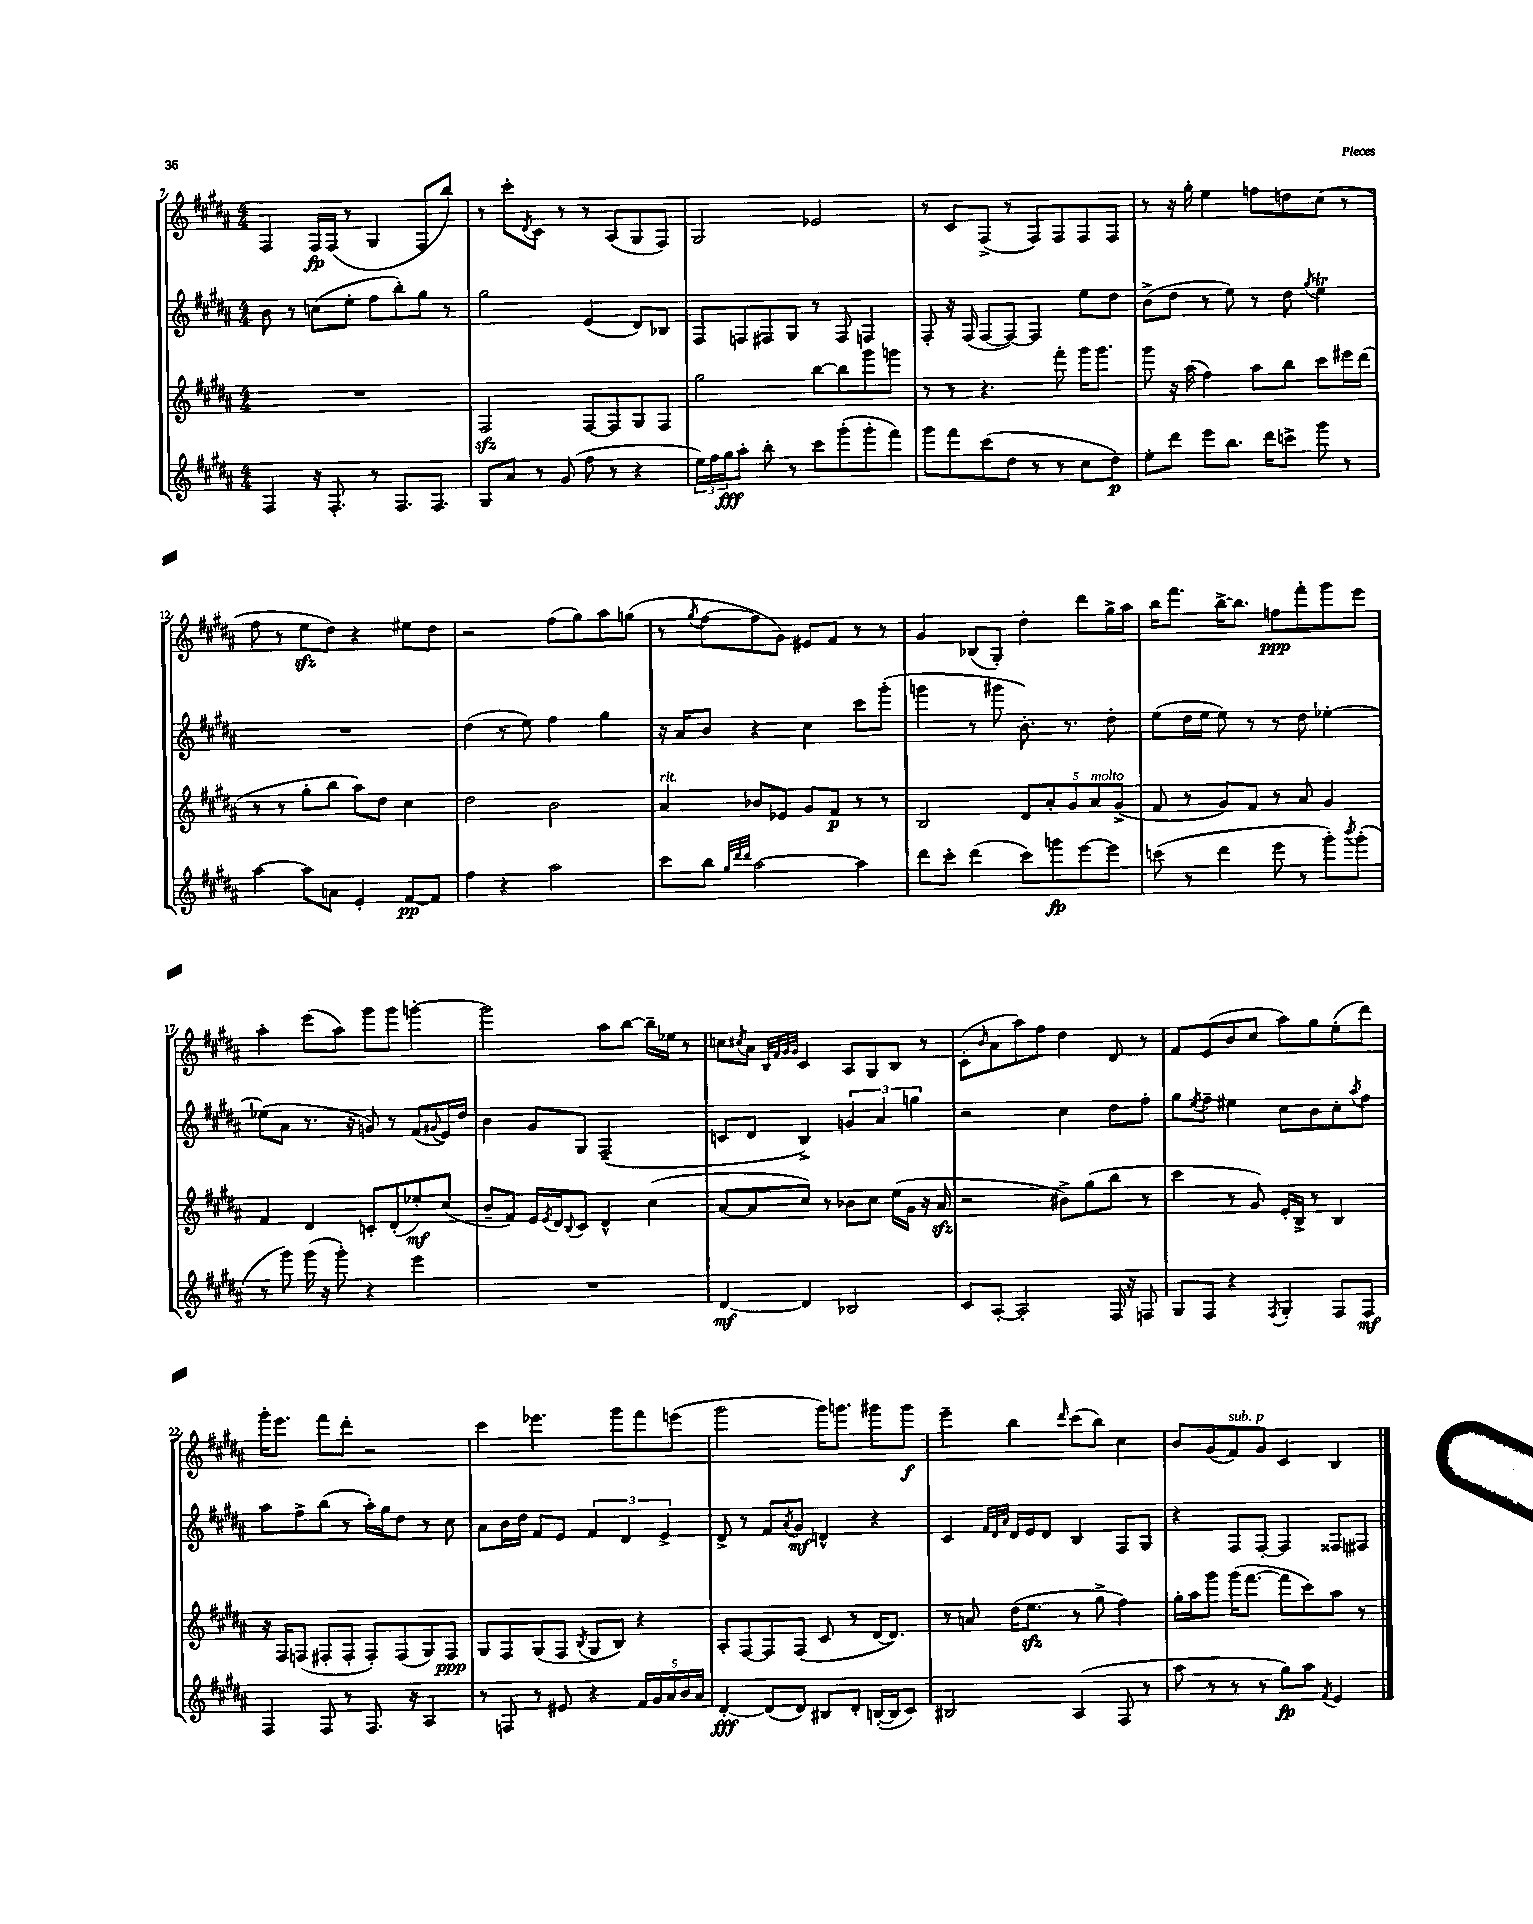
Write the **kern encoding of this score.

**kern	**dynam	**kern	**dynam	**kern	**dynam	**kern	**dynam
*part4	*part4	*part3	*part3	*part2	*part2	*part1	*part1
*staff4	*staff4	*staff3	*staff3	*staff2	*staff2	*staff1	*staff1
*clefG2	*	*clefG2	*	*clefG2	*	*clefG2	*
*k[f#c#g#d#a#]	*	*k[f#c#g#d#a#]	*	*k[f#c#g#d#a#]	*	*k[f#c#g#d#a#]	*
*M4/4	*	*M4/4	*	*M4/4	*	*M4/4	*
=7	=7	=7	=7	=7	=7	=7	=7
4F#/	.	1r	.	8b\	.	4F#/	.
.	.	.	.	8r	.	.	.
16r	.	.	.	(8ccn\L	.	16F#/LL	fp
8.F#'/	.	.	.	.	.	(16F#/JJ	.
.	.	.	.	8ee'\J	.	8r	.
8r	.	.	.	8ff#\L	.	4G#/	.
8.F#/L	.	.	.	8bb'\)	.	.	.
.	.	.	.	8gg#\J	.	8F#/L	.
8.F#/J	.	.	.	.	.	.	.
.	.	.	.	8r	.	8bb/J)	.
=8	=8	=8	=8	=8	=8	=8	=8
8G#/L	.	2F#zz/	.	2gg#\	.	8r	.
8a#/J	.	.	.	.	.	8ccc#'\L	.
.	.	.	.	.	.	8qd#/	.
8r	.	.	.	.	.	8c#\J	.
(8g#/	.	.	.	.	.	8r	.
8ff#\	.	[8F#/L	.	(4e/	.	8r	.
8r	.	8F#/]	.	.	.	(8A#/L	.
4r	.	8G#/	.	8d#/L)	.	8G#/	.
.	.	8F#/J	.	8B-X/J	.	8F#/J)	.
=9	=9	=9	=9	=9	=9	=9	=9
24ee\LL)	.	2gg#\	.	8F#/L	.	2G#/	.
24ff#\	.	.	.	.	.	.	.
24gg#\J	fff	.	.	.	.	.	.
8aa#'\J	.	.	.	8Fn/	.	.	.
8bb'\	.	.	.	8F#X/	.	.	.
8r	.	.	.	8G#/J	.	.	.
8ccc#\L	.	[8bb\L	.	8r	.	2e-X/	.
(8ggg#'\	.	8bb\]	.	8F#/	.	.	.
8ggg#'\	.	8ggg#\	.	4Fn/	.	.	.
8fff#\J)	.	8gggn\J	.	.	.	.	.
=10	=10	=10	=10	=10	=10	=10	=10
8ggg#\L	.	8r	.	8F#'/	.	8r	.
8fff#\	.	8r	.	16r	.	8c#/L	.
.	.	.	.	(16F#/	.	.	.
(8ccc#\	.	4.r	.	[8F#/L	.	(8F#^/J	.
8dd#\J	.	.	.	8F#/J_)	.	8r	.
8r	.	.	.	4F#/]	.	8F#/L)	.
8r	.	8fff#'\	.	.	.	8F#/	.
8cc#\L	.	16ggg#\KL	.	8ee\L	.	8F#/	.
.	.	8.ggg#\J	.	.	.	.	.
8dd#\J)	p	.	.	8dd#\J	.	8F#/J	.
=11	=11	=11	=11	=11	=11	=11	=11
8ee'\L	.	8ggg#\	.	(8b^\L	.	8r	.
8ddd#\J	.	16r	.	8dd#\J	.	16r	.
.	.	(16aa#\	.	.	.	16gg#'\	.
8eee\L	.	4ff#\)	.	8r	.	4ee\	.
8.bb\J	.	.	.	8ee\)	.	.	.
.	.	8aa#\L	.	8r	.	8ffn\L	.
16ddd#\KL	.	.	.	.	.	.	.
8cccn^\J	.	8bb\J	.	8dd#\	.	8ddn\	.
.	.	.	.	8qgg#/	.	.	.
8ggg#\	.	8ccc#\L	.	4eeT\	.	(8cc#\J	.
8r	.	16eee#X\L	.	.	.	8r	.
.	.	(16ddd#\JJ	.	.	.	.	.
!!LO:LB:g=z
=12	=12	=12	=12	=12	=12	=12	=12
[4aa#\	.	8r	.	1r	.	8ff#\	.
.	.	8r	.	.	.	8r	.
8aa#\L]	.	8gg#'\L	.	.	.	8eezz\L	.
8an\J	.	8bb\J	.	.	.	8dd#\J)	.
4e'/	.	8aa#\L)	.	.	.	4r	.
.	.	8dd#\J	.	.	.	.	.
[8f#/L	pp	4cc#\	.	.	.	8ee#X\L	.
8f#/J]	.	.	.	.	.	8dd#\J	.
=13	=13	=13	=13	=13	=13	=13	=13
4ff#\	.	2dd#\	.	(4dd#\	.	2r	.
4r	.	.	.	8r	.	.	.
.	.	.	.	8ee\)	.	.	.
2aa#\	.	2b\	.	4ff#\	.	(8ff#\L	.
.	.	.	.	.	.	8gg#\)	.
.	.	.	.	4gg#\	.	8aa#\	.
.	.	.	.	.	.	(8ggn\J	.
=14	=14	=14	=14	=14	=14	=14	=14
!	!	!LO:TX:a:i:t=rit.	!	!	!	!	!
8ccc#\L	.	4a#/	.	16r	.	8r	.
.	.	.	.	16a#/KL	.	.	.
.	.	.	.	.	.	8qgg#/	.
8bb\J	.	.	.	8b/J	.	[8ff#\L	.
32qqgg#/LLL	.	.	.	.	.	.	.
32qqddd#/	.	.	.	.	.	.	.
32qqddd#/JJJ	.	.	.	.	.	.	.
[2aa#\	.	8b-X/L	.	4r	.	8ff#\]	.
.	.	8e-X/J	.	.	.	8g#\J)	.
.	.	8g#/L	.	4cc#\	.	8e#X/L	.
.	.	8f#/J	p	.	.	8f#/J	.
4aa#\]	.	8r	.	8ccc#\L	.	8r	.
.	.	8r	.	(8ggg#'\J	.	8r	.
=15	=15	=15	=15	=15	=15	=15	=15
8ddd#\L	.	2B/	.	4gggn\	.	4g#/	.
8ccc#'\J	.	.	.	.	.	.	.
(4ddd#\	.	.	.	8r	.	(8B-X/L	.
.	.	.	.	8ggg#X\	.	8G#'/J)	.
8ccc#\L)	.	10d#/L	.	8.b'\)	.	4dd#'\	.
.	.	10a#'/	.	.	.	.	.
8gggn\	fp	.	.	.	.	.	.
.	.	.	.	8.r	.	.	.
.	.	10g#/	.	.	.	.	.
[8eee\	.	.	.	.	.	8ddd#\L	.
!	!	!LO:TX:a:i:t=molto	!	!	!	!	!
.	.	10a#/	.	.	.	.	.
8eee\J]	.	.	.	8dd#'\	.	16gg#^\L	.
.	.	(10g#^/J	.	.	.	.	.
.	.	.	.	.	.	16aa#\JJ	.
=16	=16	=16	=16	=16	=16	=16	=16
(8cccn\	.	8f#/	.	(8ee\L	.	16bb\KL	.
.	.	.	.	.	.	8.fff#\J	.
8r	.	8r	.	16dd#\L	.	.	.
.	.	.	.	16ee\JJ	.	.	.
4ddd#\	.	8g#/L)	.	8ee\)	.	[16bb^\KL	.
.	.	.	.	.	.	8.bb\J]	.
.	.	8f#/J	.	8r	.	.	.
8eee\	.	8r	.	8r	.	8ffn\L	ppp
8r	.	8a#/	.	8dd#\	.	8fff#'\	.
8ggg#'\L)	.	4g#/	.	[4ee-X'\	.	8ggg#\	.
8qbbb/	.	.	.	.	.	.	.
(8ggg#'\J	.	.	.	.	.	8eee\J	.
!!LO:LB:g=z
=17	=17	=17	=17	=17	=17	=17	=17
8r	.	4f#/	.	(8ee-X\L]	.	4aa#'\	.
8ggg#\)	.	.	.	8a#\J	.	.	.
(16ggg#\	.	4d#/	.	8.r	.	(8eee\L	.
16r	.	.	.	.	.	.	.
8ggg#'\)	.	.	.	.	.	8aa#\J)	.
.	.	.	.	16r	.	.	.
4r	.	8cn'/L	.	8gn/)	.	8ggg#\L	.
.	.	(8d#'/	.	8r	.	8ggg#\J	.
4eee\	.	8ee-X'/)	mf	(8f#/L	.	[4gggn'\	.
.	.	.	.	8qqg#X/	.	.	.
.	.	(8cc#/J	.	16e/L)	.	.	.
.	.	.	.	16dd#/JJ	.	.	.
=18	=18	=18	=18	=18	=18	=18	=18
1r	.	8b~/L	.	4b\	.	2ggg\]	.
.	.	8f#/J)	.	.	.	.	.
.	.	16e/LL	.	8g#/L	.	.	.
.	.	8qe/	.	.	.	.	.
.	.	16d#/J	.	.	.	.	.
.	.	8qqB/	.	.	.	.	.
.	.	8c#/J	.	8G#/J	.	.	.
.	.	4d#^^/	.	(2F#~/	.	8aa#\L	.
.	.	.	.	.	.	[8bb\J	.
.	.	(4cc#\	.	.	.	16bb~\LL]	.
.	.	.	.	.	.	16ee-X\JJ	.
.	.	.	.	.	.	8r	.
=19	=19	=19	=19	=19	=19	=19	=19
[4d#/	mf	[8a#/L	.	8cn/L	.	8ccn\L	.
.	.	.	.	.	.	8qcc#X/	.
.	.	8a#/]	.	8d#/J	.	8a#\J	.
.	.	.	.	.	.	32qqB/LLL	.
.	.	.	.	.	.	32qqf#/	.
.	.	.	.	.	.	32qqg#/	.
.	.	.	.	.	.	32qqg#/JJJ	.
4d#/]	.	8cc#/J)	.	4B^/)	.	4c#/	.
.	.	8r	.	.	.	.	.
2B-X/	.	8b-X\L	.	6gn/	.	8A#/L	.
.	.	8cc#\J	.	.	.	8G#/	.
.	.	.	.	6a#/	.	.	.
.	.	(16ee\LL	.	.	.	8B/J	.
.	.	16g#\JJ	.	.	.	.	.
.	.	.	.	6ggn\	.	.	.
.	.	16r	.	.	.	8r	.
.	.	16a#zz/	.	.	.	.	.
=20	=20	=20	=20	=20	=20	=20	=20
8c#/L	.	2r	.	2r	.	(8c#'\L	.
.	.	.	.	.	.	16qqb/	.
[8A#'/J	.	.	.	.	.	8a#\	.
2A#'/]	.	.	.	.	.	8aa#\)	.
.	.	.	.	.	.	8ff#\J	.
.	.	8b#X^\L)	.	4cc#\	.	4dd#\	.
.	.	(8gg#\	.	.	.	.	.
16F#/	.	8bb\J	.	8dd#\L	.	8d#/	.
16r	.	.	.	.	.	.	.
8Fn/	.	8r	.	8ff#'\J	.	8r	.
=21	=21	=21	=21	=21	=21	=21	=21
8G#/L	.	4ccc#\	.	8gg#\L	.	8f#/L	.
.	.	.	.	8qee/	.	.	.
8F#/J	.	.	.	8ff#~\J	.	(8e/	.
4r	.	8r	.	4ee#X\	.	8b/	.
.	.	8g#/)	.	.	.	8cc#/J	.
8qF#/	.	.	.	.	.	.	.
4G#'/	.	16e'/LL	.	8cc#\L	.	8aa#\L)	.
.	.	16B^/JJ	.	.	.	.	.
.	.	8r	.	8b\	.	8gg#\	.
8F#/L	.	4B/	.	8cc#'\	.	(8ee'\	.
.	.	.	.	8qaa#/	.	.	.
8F#/J	mf	.	.	8ff#\J	.	8ddd#\J)	.
!!LO:LB:g=z
=22	=22	=22	=22	=22	=22	=22	=22
4F#/	.	16r	.	8aa#\L	.	16ggg#'\KL	.
.	.	16F#/KL	.	.	.	8.eee\J	.
.	.	(8Fn/J	.	8ff#^\	.	.	.
8F#/	.	8F#X'/L	.	(8bb\J	.	8fff#\L	.
8r	.	8F#'/J	.	8r	.	8ddd#'\J	.
8.F#/	.	8F#'/L)	.	16aa#'\LL)	.	2r	.
.	.	.	.	16gg#\J	.	.	.
.	.	(8F#/	.	8dd#\J	.	.	.
16r	.	.	.	.	.	.	.
4A#/	.	8G#/)	.	8r	.	.	.
.	.	8F#/J	ppp	8cc#\	.	.	.
=23	=23	=23	=23	=23	=23	=23	=23
8r	.	8G#/L	.	8a#\L	.	4ccc#\	.
8Fn/	.	8F#/	.	16b\L	.	.	.
.	.	.	.	16dd#\JJ	.	.	.
8r	.	(8G#/	.	8f#/L	.	4.eee-X\	.
8e#X/	.	8F#/J	.	8e/J	.	.	.
.	.	8qB/	.	.	.	.	.
4r	.	8G#/L	.	6f#/	.	.	.
.	.	8B/J)	.	.	.	8ggg#\L	.
.	.	.	.	6d#/	.	.	.
20f#/LL	.	4r	.	.	.	8fff#\	.
20g#/	.	.	.	.	.	.	.
.	.	.	.	6e^/	.	.	.
20a#/	.	.	.	.	.	.	.
.	.	.	.	.	.	(8eeen\J	.
20b/	.	.	.	.	.	.	.
20a#/JJ	.	.	.	.	.	.	.
=24	=24	=24	=24	=24	=24	=24	=24
[4d#'/	fff	8A#'/L	.	8d#^/	.	2ggg#\	.
.	.	[8F#/	.	8r	.	.	.
(8d#/L]	.	8F#/]	.	8f#/L	.	.	.
.	.	.	.	8qa#/	.	.	.
8d#/J)	.	(8F#/J	.	8g#/J	mf	.	.
8B#X/L	.	8c#/	.	4dn^^/	.	16ggg#\KL)	.
.	.	.	.	.	.	8.gggn\J	.
8d#'/J	.	8r	.	.	.	.	.
([16Bn'/LL	.	[16d#/KL	.	4r	.	8ggg#X\L	.
16B/J]	.	8.d#/J])	.	.	.	.	.
8c#/J)	.	.	.	.	.	8ggg#\J	f
=25	=25	=25	=25	=25	=25	=25	=25
2B#X/	.	8r	.	4c#/	.	4eee~\	.
.	.	8an/	.	.	.	.	.
.	.	.	.	32qqf#/LLL	.	.	.
.	.	.	.	32qqd#/	.	.	.
.	.	.	.	32qqa#/JJJ	.	.	.
.	.	(16dd#\KL	.	16d#/LL	.	4bb\	.
.	.	8.eezz\J	.	16e/J	.	.	.
.	.	.	.	8d#/J	.	.	.
.	.	.	.	.	.	16qqddd#/	.
(4A#/	.	8r	.	4B/	.	(8ccc#\L	.
.	.	8gg#^\	.	.	.	8bb\J)	.
8F#/	.	4ff#\)	.	8F#/L	.	4cc#\	.
8r	.	.	.	8G#/J	.	.	.
=26	=26	=26	=26	=26	=26	=26	=26
8aa#\	.	16gg#'\LL	.	4r	.	8b/L	.
.	.	16aa#\J	.	.	.	.	.
8r	.	8ggg#\J	.	.	.	(8g#/	.
!	!	!	!	!	!	!LO:TX:a:i:t=sub. p	!
8r	.	(16ggg#\KL	.	8F#/L	.	8f#/)	.
.	.	[8.fff#\J	.	.	.	.	.
8r	.	.	.	[8F#'/J	.	8g#/J	.
8gg#\L)	fp	8fff#\L]	.	4F#/]	.	4c#/	.
8aa#\J	.	8ccc#\)	.	.	.	.	.
8qf#/	.	.	.	.	.	.	.
4e/	.	8aa#\J	.	8F##X/L	.	4B/	.
.	.	8r	.	8F#X/J	.	.	.
==	==	==	==	==	==	==	==
*-	*-	*-	*-	*-	*-	*-	*-
